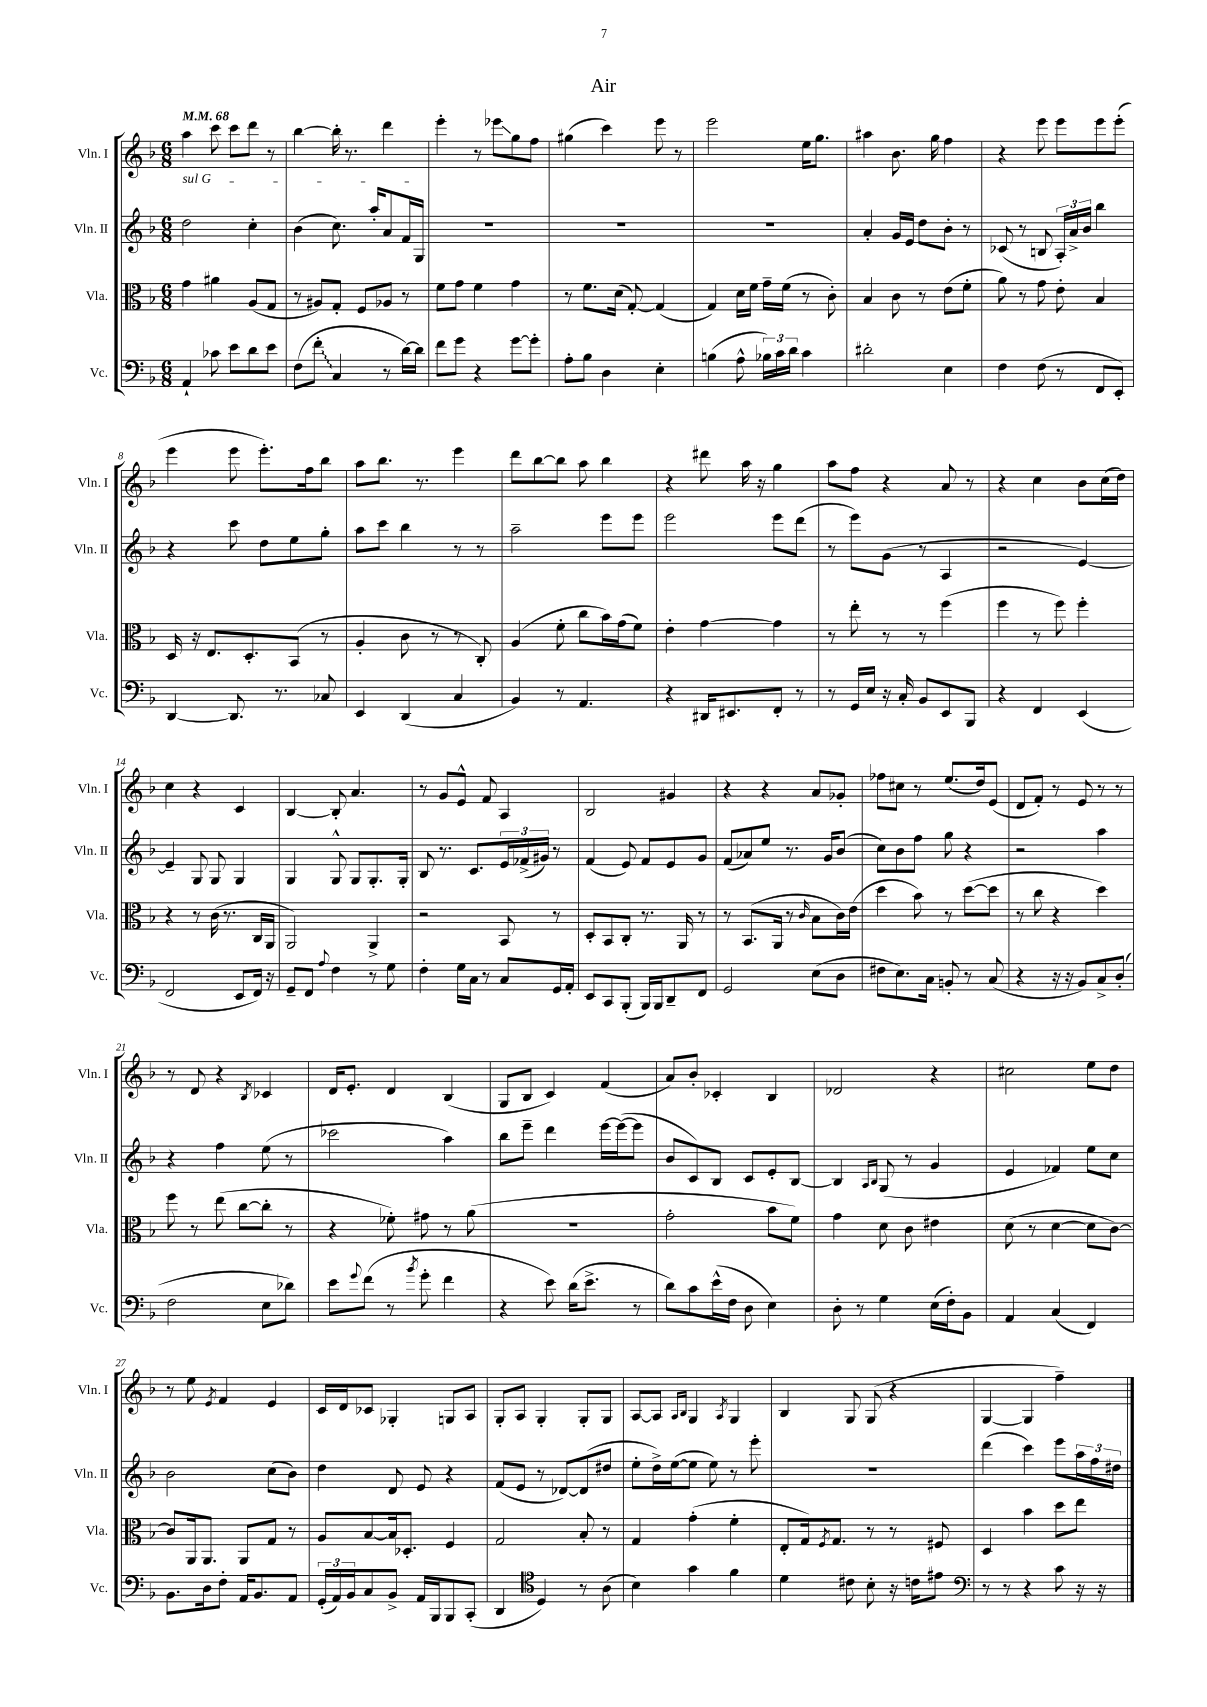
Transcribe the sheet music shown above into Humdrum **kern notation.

**kern	**kern	**kern	**kern
*staff4	*staff3	*staff2	*staff1
*clefF4	*clefC3	*clefG2	*clefG2
*k[b-]	*k[b-]	*k[b-]	*k[b-]
*M6/8	*M6/8	*M6/8	*M6/8
*MM68	*MM68	*MM68	*MM68
4AA`	4g	2dd	4aa
8c-	4a#	.	8ccc
8e	.	.	8ccc
8d	(8A	4cc'	8ddd
8e	8G	.	8r
=	=	=	=
(8F	8r	(4b-	[4bb-
8f'	8A#)	.	.
4C	8G'	8.cc)	16bb-']
.	.	.	8.r
.	8F	.	.
.	.	16aa'	.
8r	8A-	8a	4ddd
[16d)	8r	16f	.
16d]	.	16G	.
=	=	=	=
8f	8f	2.r	4eee'
8g	8g	.	.
4r	4f	.	8r
.	.	.	8eee-
[8g	4g	.	8gg
8g']	.	.	8ff
=	=	=	=
8A'	8r	2.r	(4gg#
8B-	8.f	.	.
4D	.	.	4ccc)
.	(16d	.	.
.	[8G')	.	.
4E'	(4G]	.	8eee
.	.	.	8r
=	=	=	=
(4B	4G)	2.r	2eee
8A^^	16d	.	.
.	16f	.	.
24B-)	16g~	.	.
24c	.	.	.
.	(16f	.	.
24d	.	.	.
4c	8r	.	16ee
.	.	.	8.gg
.	8c')	.	.
=	=	=	=
2d#'	4B-	4a'	4aa#
.	8c	16g	8.b-
.	.	16e	.
.	8r	8dd	.
.	.	.	16gg
4E	(8e	8b-'	4ff
.	8f'	8r	.
=	=	=	=
4F	8a)	(8c-	4r
.	8r	8r	.
(8F	8g	8B	8eee
8r	8e'	24A')	8eee
.	.	24a^	.
.	.	24b-	.
8FF	4B-	4bb-	8eee
8EE')	.	.	(8eee'
=	=	=	=
[4DD	16D	4r	4eee
.	16r	.	.
.	8.E	.	.
8.DD]	.	8ccc	8eee
.	8.D'	.	.
.	.	8dd	8.eee')
8.r	.	.	.
.	(8BB-	8ee	.
.	.	.	16ff
8C-	8r	8gg'	8bb-
=	=	=	=
4EE	4A'	8aa	8aa
.	.	8ccc	8.bb-
(4DD	8c	4bb-	.
.	.	.	8.r
.	8r	.	.
4C	8r	8r	4eee
.	8C')	8r	.
=	=	=	=
4BB-)	(4A	2aa~	8ddd
.	.	.	[8bb-
8r	8f'	.	8bb-]
4.AA	8cc	.	8aa
.	16b-)	8eee	4bb-
.	(16g	.	.
.	8f)	8eee	.
=	=	=	=
4r	4e'	2eee	4r
16DD#	[4g	.	8ddd#
8.EE#	.	.	.
.	.	.	16aa
.	.	.	16r
8FF'	4g]	8eee	4gg
8r	.	(8ddd	.
=	=	=	=
8r	8r	8r	8aa
16GG	8ee'	8eee)	8ff
16E	.	.	.
16r	8r	(8g	4r
16C'	.	.	.
8BB-	8r	8r	.
8EE	(4ff	4A	8a
8BBB-	.	.	8r
=	=	=	=
4r	4ff	2r	4r
4FF	8r	.	4cc
.	8ff)	.	.
(4EE	4ff'	[4e)	8b-
.	.	.	(16cc
.	.	.	16dd)
=	=	=	=
2FF	4r	4e~]	4cc
.	8r	8G	4r
.	(16c	8G	.
.	8.r	.	.
8EE	.	4G	4c
16FF)	16C	.	.
16r	16AA	.	.
=	=	=	=
8GG~	2AA)	4G	[4B-
8FF	.	.	.
8qqA	.	.	.
4F	.	8G^^	8B-']
.	.	8G	4.a
8r	4AA^	8.G'	.
8G	.	.	.
.	.	16G'	.
=	=	=	=
4F'	2r	8B-	8r
.	.	8.r	8g
16G	.	.	8e^^
16C	.	8.c	.
8r	.	.	8f
8C	8BB-	24e	4A
.	.	(24f-^	.
.	.	24g#)	.
16GG	8r	8r	.
16AA'	.	.	.
=	=	=	=
8EE	8D'	(4f	2B-
8CC	8BB-	.	.
(8BBB-'	8C'	8e)	.
16BBB-)	8.r	8f	.
16BBB-	.	.	.
8DD~	.	8e	4g#
.	16AA	.	.
8FF	8r	8g	.
=	=	=	=
2GG	8r	(8f	4r
.	(8.BB-	8a-)	.
.	.	8ee	4r
.	16AA	.	.
.	8r	8.r	.
.	16qqc	.	.
(8E	8B-	.	8a
.	.	16g	.
8D	16c)	(8b-	8g-'
.	(16e	.	.
=	=	=	=
8F#	4dd	8cc)	8ff-
8.E)	.	8b-	8cc#
.	8b-)	8ff	8r
16C	.	.	.
8BB'	8r	8gg	(8.ee
8r	([8dd	4r	.
.	.	.	16dd)
(8C	8dd]	.	(8e
=	=	=	=
4r	8r	2r	8d
.	8cc	.	8f')
16r	4r	.	8r
16r	.	.	.
8BB-)	.	.	8e
8C^	4dd)	4aa	8r
(8D'	.	.	8r
=	=	=	=
2F	8ff	4r	8r
.	8r	.	8d
.	(8ee	4ff	4r
.	[8cc	.	.
.	.	.	8qB-
8E	8cc']	(8ee	4c-
8d-)	8r	8r	.
=	=	=	=
8e	4r	2ccc-	16d
.	.	.	8.e'
8qqg	.	.	.
(8f	.	.	.
8r	8f-')	.	4d
8qb-	.	.	.
8g'	8g#	.	.
4f	8r	4aa)	(4B-
.	(8a	.	.
=	=	=	=
4r	2.r	8bb-	8G
.	.	8eee~	8B-
8e)	.	4ddd	4c)
(16d	.	.	.
8.e^	.	.	.
.	.	[16eee	(4f
.	.	(16eee_	.
8r	.	8eee]	.
=	=	=	=
8d)	2g'	8b-	8a)
8c	.	8c)	8b-'
(16e^^	.	8B-	4c-'
16F	.	.	.
8D	.	8c	.
4E)	8b-	8e'	4B-
.	8f)	[8B-	.
=	=	=	=
8D'	4g	4B-]	2d-
8r	.	.	.
.	.	16qqA	.
.	.	16qqB-	.
4G	8d	(8G	.
.	8c	8r	.
(16E	4e#	4g	4r
16F')	.	.	.
8BB-	.	.	.
=	=	=	=
4AA	(8d	4e	2cc#
.	8r	.	.
(4C	[4d	4f-)	.
4FF)	8d]	8ee	8ee
.	[8c)	8cc	8dd
=	=	=	=
8.BB-	8c]	2b-	8r
.	16AA	.	8ee
16D	8.AA	.	.
.	.	.	8qe
8F'	.	.	4f
16AA	8AA	.	.
8.BB-	.	.	.
.	8G	(8cc	4e
8AA	8r	8b-)	.
=	=	=	=
(24GG'	8A	4dd	16c
24AA)	.	.	.
.	.	.	16d
24BB-	.	.	.
8C	[8B-	.	8c-
8BB-^	16B-]	8d	4G-'
.	8.D-'	.	.
16AA	.	8e	.
16BBB-	.	.	.
8BBB-	4F	4r	8G
(8CC'	.	.	8A
=	=	=	=
4DD	2G	(8f	8G'
.	.	8e	8A
*clefC4	*	*	*
4D)	.	8r	4G'
.	.	[8d-)	.
8r	8B-'	(8d-]	8G'
(8A	8r	8dd#	8G
=	=	=	=
4B-)	4G	8ee'	[8A
.	.	16dd^)	8A]
.	.	([16ee	.
.	.	.	16qqA
.	.	.	16qqB-
4g	(4g'	8ee]	4G
.	.	8ee)	.
.	.	.	8qA
4f	4f'	8r	4G
.	.	8eee'	.
=	=	=	=
4d	8E'	2.r	4B-
.	16G)	.	.
.	8qF	.	.
.	8.G	.	.
8c#	.	.	8G
8B-'	8r	.	(8G
16r	8r	.	4r
16c	.	.	.
8e#	8F#	.	.
=	=	=	=
*clefF4	*	*	*
8r	4D	(4ddd	[4G
8r	.	.	.
4r	4b-	4ccc)	4G]
8c	8dd	8eee	4ff~)
16r	8ee	24aa	.
.	.	24ff	.
16r	.	.	.
.	.	24dd#	.
==	==	==	==
*-	*-	*-	*-
